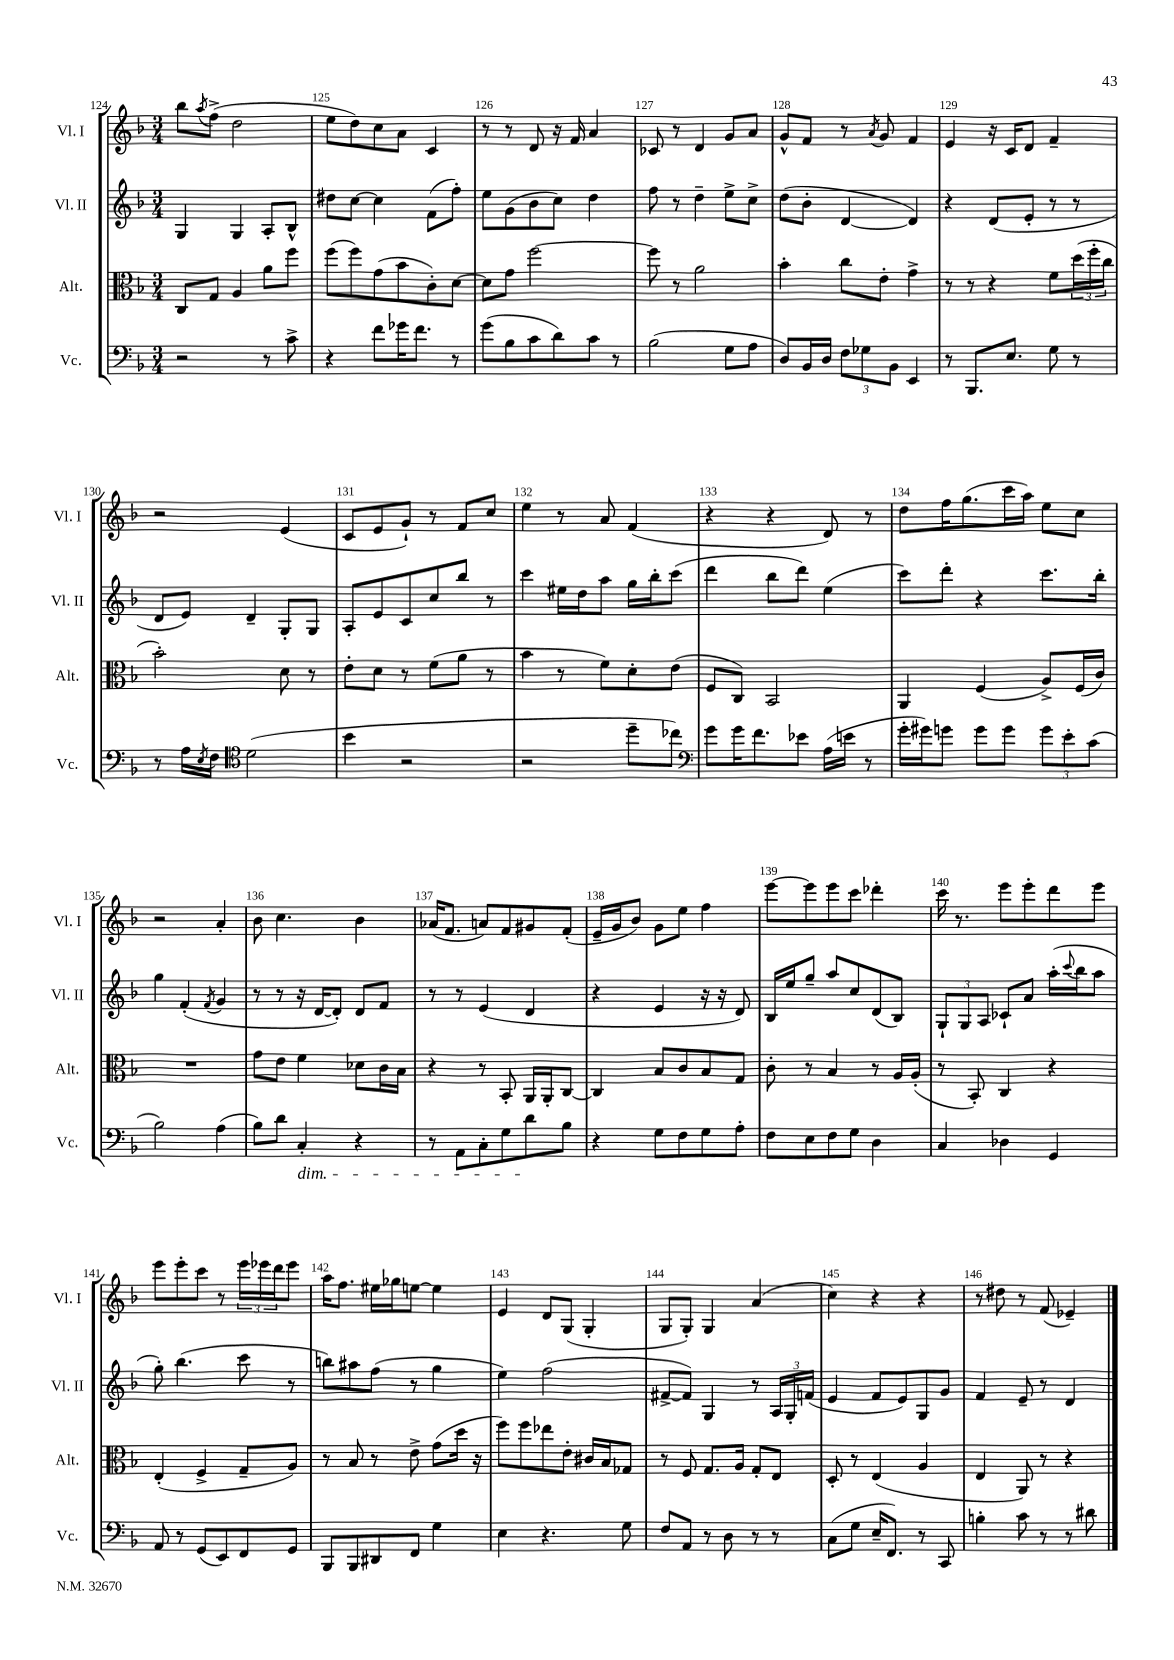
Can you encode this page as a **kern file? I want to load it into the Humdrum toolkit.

**kern	**kern	**kern	**kern
*staff4	*staff3	*staff2	*staff1
*clefF4	*clefC3	*clefG2	*clefG2
*k[b-]	*k[b-]	*k[b-]	*k[b-]
*M3/4	*M3/4	*M3/4	*M3/4
2r	8C/L	4G/	8bb-\L
.	.	.	8qaa/
.	8G/J	.	(8ff^\J
.	4A/	4G/	2dd\
8r	8a\L	8A'/L	.
8c^\	8ff\J	8B-^^/J	.
=	=	=	=
4r	(8ff\L	8dd#\L	8ee\L
.	8ff\)	[8cc\J	8dd\)
8f\L	(8g\	4cc\]	8cc\
16g-\K	8b-\	.	8a\J
8.f\J	.	.	.
.	8c'\)	(8f\L	4c/
8r	[8d\J	8ff'\J)	.
=	=	=	=
(8g\L	8d\]L	8ee\L	8r
8B-\	8g\J	(8g\	8r
8c\	[2ff\	8b-\	8d/
8d\)	.	8cc\J)	16r
.	.	.	16f/
8c\J	.	4dd\	4a/
8r	.	.	.
=	=	=	=
(2B-\	8ff\]	8ff\	8c-/
.	8r	8r	8r
.	2a\	4dd~\	4d/
8G\L	.	8ee^\L	8g/L
8A\J	.	8cc^\J	8a/J
=	=	=	=
8D/L)	4b-'\	(8dd\L	8g^^/L
16BB-/L	.	8b-'\J	8f/J
16D/JJ	.	.	.
12F\L	8cc\L	[4d/	8r
12G-\	.	.	.
.	.	.	8qa/
.	8e'\J	.	8g/
12BB-\J	.	.	.
4EE/	4g^\	4d/])	4f/
=	=	=	=
8r	8r	4r	4e/
8.BBB-/L	8r	.	.
.	4r	(8d/L	16r
8.E/J	.	.	16c/LK
.	.	8e'/J	8d/J
8G\	8f\L	8r	4f~/
8r	(24dd\L	8r	.
.	24ff'\	.	.
.	24cc\JJ	.	.
=	=	=	=
8r	2b-'\)	8d/L	2r
16A\LL	.	8e/J)	.
8qE/	.	.	.
16F\JJ	.	.	.
*clefC4	*	*	*
(2d\	.	4d~/	.
.	8d\	8G'/L	(4e/
.	8r	8G/J	.
=	=	=	=
4b-\	8e'\L	8A'/L	8c/L
.	8d\J	8e/	8e/
2r	8r	8c/	8g`/J)
.	(8f\L	8cc/	8r
.	8a\J	8bb-/J	8f/L
.	8r	8r	8cc/J
=	=	=	=
2r	4b-\	4ccc\	4ee\
.	8r	16ee#\LL	8r
.	.	16dd\J	.
.	8f\L)	8aa\J	8a/
8dd~\L	8d'\	16gg\LL	(4f/
.	.	16bb-'\J	.
8cc-\J)	(8e\J	(8ccc\J	.
=	=	=	=
*clefF4	*	*	*
8g\L	8F/L	4ddd\	4r
16g\K	8C/J)	.	.
8.f\	.	.	.
.	2BB-/	8bb-\L	4r
8e-\J	.	8ddd\J)	.
(16A\LL	.	(4ee\	8d/)
16e\JJ	.	.	.
8r	.	.	8r
=	=	=	=
16g'\LL	4AA/	8ccc\L)	8dd\L
16g#\J)	.	.	.
8g\J	.	8ddd'\J	16ff\K
.	.	.	(8.gg\
8g\L	(4F/	4r	.
8g\J	.	.	16ccc\L
.	.	.	16aa\JJ)
12g\L	8A^/L)	8.ccc\L	8ee\L
12e'\	.	.	.
.	(16F/L	.	8cc\J
(12c\J	.	.	.
.	16c/JJ)	16bb-'\Jk	.
=	=	=	=
2B-\)	2.r	4gg\	2r
.	.	(4f'/	.
.	.	8qf/	.
(4A\	.	4g/	4a'/
=	=	=	=
8B-\L)	8g\L	8r	8b-\
8d\J	8e\J	8r	4.cc\
4C'/	4f\	16r	.
.	.	[16d/LK	.
.	.	8d'/]J)	.
4r	8d-\L	8d/L	4b-\
.	16c\L	8f/J	.
.	16B-\JJ	.	.
=	=	=	=
8r	4r	8r	(16a-/LK
.	.	.	8.f/J
8AA\L	.	8r	.
8C'\	8r	(4e/	8a/L)
8G\	8BB-'/	.	8f/
8d\	16AA/LL	4d/	8g#/
.	16AA'/J	.	.
8B-\J	[8C/J	.	(8f'/J
=	=	=	=
4r	4C/]	4r	16e~/LL
.	.	.	16g/J
.	.	.	8b-/J)
8G\L	8B-/L	4e/	8g\L
8F\	8c/	.	8ee\J
8G\	8B-/	16r	4ff\
.	.	16r	.
8A'\J	8G/J	8d/)	.
=	=	=	=
8F\L	8c'\	16B-/LL	[8eee\L
.	.	16ee/J	.
8E\	8r	8gg~/J	8eee\]
8F\	4B-/	8aa/L	8eee\
8G\J	.	8cc/	8ccc\J
4D\	8r	(8d/	4ddd-'\
.	16A/LL	8B-/J)	.
.	(16A'/JJ	.	.
=	=	=	=
4C/	8r	12G`/L	16ccc\
.	.	.	8.r
.	.	12G/	.
.	8BB-'/)	.	.
.	.	12A/J	.
4D-\	4C/	8c-`/L	8eee\L
.	.	8a/J	8eee'\
4GG/	4r	(16aa'\LL	8ddd\
.	.	8qqccc/	.
.	.	16bb-\J	.
.	.	8aa\J	8eee\J
=	=	=	=
8AA/	(4E'/	8gg'\)	8eee\L
8r	.	(4.bb-\	8eee'\
(8GG/L	4F^/	.	8ccc\J
8EE/)	.	.	8r
8FF/	8G~/L	8ccc\	24eee\LL
.	.	.	24eee-\
.	.	.	24ddd\J
8GG/J	8A/J)	8r	8eee-\J
=	=	=	=
8BBB-/L	8r	8bb\L)	16aa\LK
.	.	.	8.ff\J
8BBB-/	8B-/	8aa#\	.
8DD#/	8r	(8ff\J	16ee#\LL
.	.	.	16gg-\J
8FF/J	8e^\	8r	[8ee\J
4G\	(8g\L	4gg\	4ee\]
.	16dd\Jk	.	.
.	16r	.	.
=	=	=	=
4E\	8ff\L)	4ee\)	4e/
.	8ff\	.	.
4.r	8ee-\	(2ff\	8d/L
.	8e'\J	.	(8G/J
.	16c#/LL	.	4G'/
.	16B-/J	.	.
8G\	8G-/J	.	.
=	=	=	=
8F/L	8r	[8f#^/L	8G/L
8AA/J	8F/	8f#/]J)	8G'/J)
8r	8.G/L	4G/	4G/
8D\	.	.	.
.	16A/Jk	.	.
8r	8G'/L	8r	(4a/
8r	8E/J	24A/LL	.
.	.	24G'/	.
.	.	(24f/JJ	.
=	=	=	=
(8C\L	8D'/	4e/	4cc\)
8G\J	8r	.	.
16E~/LK	(4E/	8f/L	4r
8.FF/J)	.	.	.
.	.	8e/)	.
8r	4A/	8G/	4r
8CC/	.	8g/J	.
=	=	=	=
4B'\	4E/	4f/	8r
.	.	.	8dd#\
8c\	8AA/)	8e~/	8r
8r	8r	8r	(8f/
8r	4r	4d/	4e-~/)
8d#\	.	.	.
==	==	==	==
*-	*-	*-	*-
